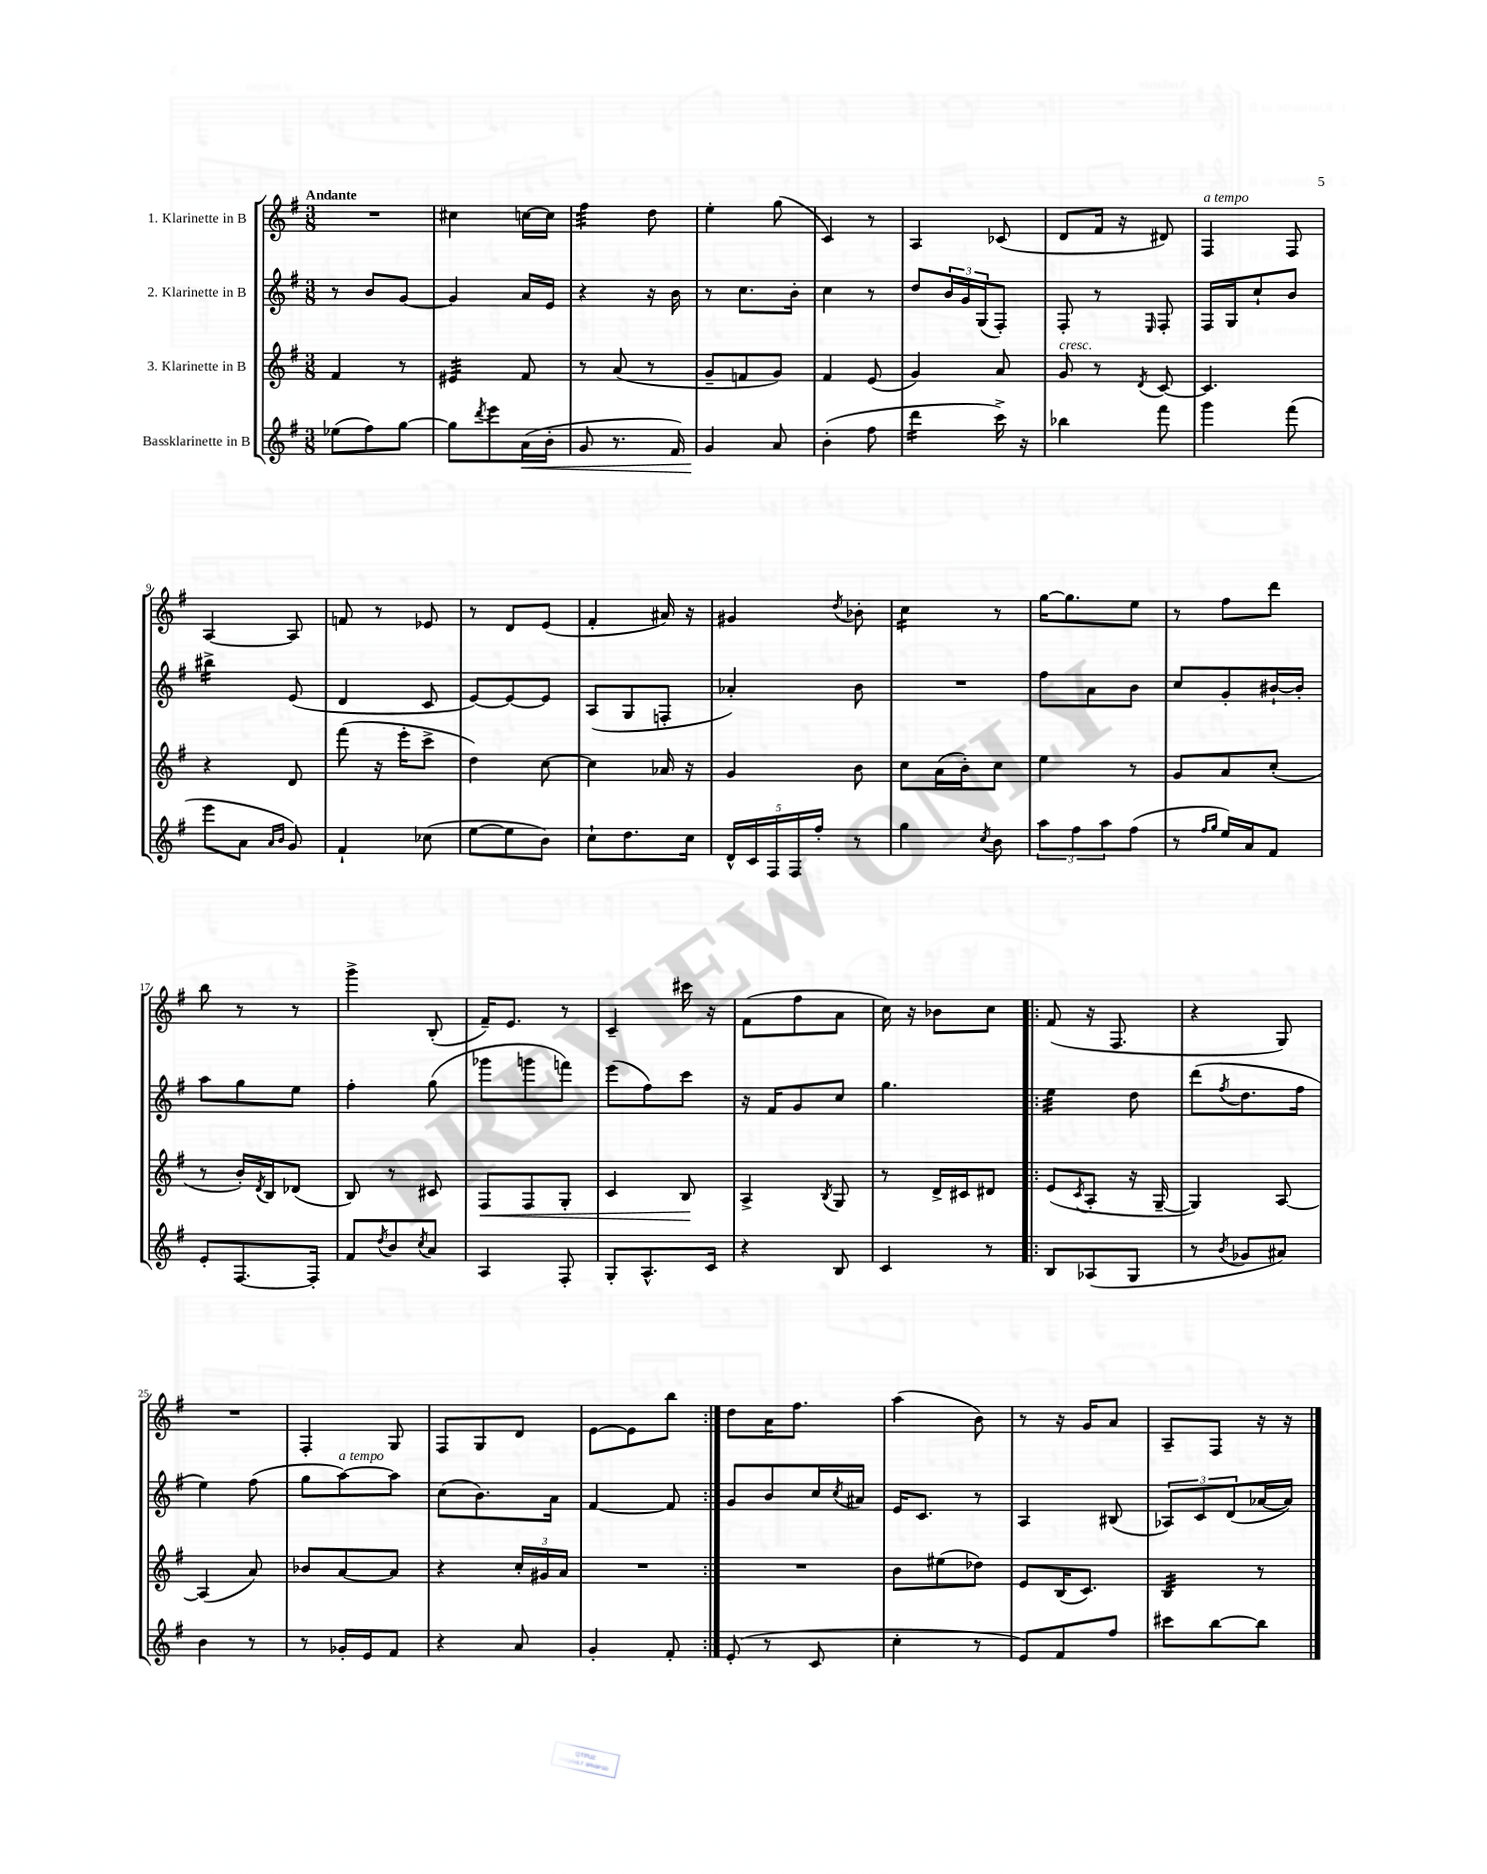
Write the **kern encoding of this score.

**kern	**kern	**kern	**kern
*staff4	*staff3	*staff2	*staff1
*clefG2	*clefG2	*clefG2	*clefG2
*k[f#]	*k[f#]	*k[f#]	*k[f#]
*M3/8	*M3/8	*M3/8	*M3/8
(8ee-	4f#	8r	4.r
8ff#)	.	8b	.
[8gg	8r	[8g	.
=	=	=	=
8gg]	4e#	4g]	4cc#
8qddd	.	.	.
8eee	.	.	.
(16a	8f#	16a	[16cc
16b'	.	16e	16cc]
=	=	=	=
8g	8r	4r	4ff#
8.r	(8a	.	.
.	8r	16r	8dd
16f#)	.	16b	.
=	=	=	=
4g	8g~	8r	4ee'
.	8f	8.cc	.
8a	8g)	.	(8gg
.	.	16b'	.
=	=	=	=
(4b'	4f#	4cc	4c)
8ff#	(8e	8r	8r
=	=	=	=
4ddd	4g)	8dd	4A
.	.	24b	.
.	.	24g	.
.	.	(24G	.
16ccc^)	8a	8F#')	(8c-
16r	.	.	.
=	=	=	=
4bb-	8g	8F#'	8d
.	8r	8r	16f#
.	.	.	16r
.	8qd	16qqE	.
8fff#	[8c	8F#'	8d#)
=	=	=	=
4ggg	4.c]	16F#	4F#
.	.	16G	.
.	.	8cc`	.
(8fff#	.	8b	8F#
=	=	=	=
8eee	4r	4bb#^	[4A
8a	.	.	.
16qqa	.	.	.
16qqb	.	.	.
8g)	8d	(8e	8A]
=	=	=	=
4f#`	(8fff#	4d	8f
.	16r	.	8r
.	16eee'	.	.
(8cc-	8ccc^	8c	8e-
=	=	=	=
[8ee	4dd)	[8e)	8r
8ee]	.	8e_	8d
8b)	[8cc	8e]	(8e
=	=	=	=
8cc`	4cc]	(8A	4f#'
8.dd	.	8G	.
.	16a-	8F'	16a#)
16cc	16r	.	16r
=	=	=	=
20d^^	4g	4a-')	4g#
20c	.	.	.
20F#	.	.	.
20F#	.	.	.
20ff#'	.	.	.
.	.	.	8qdd
8r	8b	8b	8b-'
=	=	=	=
4gg	8cc	4.r	4cc
.	(16a	.	.
.	16b')	.	.
8qcc	.	.	.
8b	8cc	.	8r
=	=	=	=
12aa	4ee	8ff#	[16gg
.	.	.	8.gg]
12ff#	.	.	.
.	.	8a	.
12aa	.	.	.
(8ff#	8r	8b	8ee
=	=	=	=
8r	8g	8cc	8r
16qqff#	.	.	.
16qqgg	.	.	.
16ee)	8a	8g'	8ff#
16a	.	.	.
8f#	(8cc'	[16b#`	8ddd
.	.	16b#']	.
=	=	=	=
8e'	8r	8aa	8bb
[8.F#	16b')	8gg	8r
.	8qd	.	.
.	16B	.	.
.	(8d-	8ee	8r
16F#']	.	.	.
=	=	=	=
8f#	8B)	4ff#'	4ggg^
8qdd	.	.	.
8b	8r	.	.
8qcc	.	.	.
8a	8c#	(8gg	(8B'
=	=	=	=
4A	8F#	8ggg-	16f#~)
.	.	.	8.e
.	8F#	8ggg	.
8F#'	8G'	8fff)	8r
=	=	=	=
8G'	4c	(8eee	4c~
8.A^^	.	8ff#)	.
.	8B	8ccc	16ccc#
16c	.	.	16r
=	=	=	=
4r	4A^	16r	(8f#
.	.	16f#	.
.	.	8g	8ff#
.	8qB	.	.
8B	8G	8cc	8a
=	=	=	=
4c	8r	4.gg	16cc)
.	.	.	16r
.	16d^	.	8b-
.	16c#	.	.
8r	8d#	.	8cc
=!|:	=!|:	=!|:	=!|:
8B	(8e	4ee	(8f#
.	8qc	.	.
(8A-	8A'	.	16r
.	.	.	8.F#
8G	16r	8dd	.
.	[16G~	.	.
=	=	=	=
8r	4G])	(8ddd	4r
8qb	.	8qff#	.
8g-	.	8.dd	.
8a#)	[8A	.	8G)
.	.	16ff#	.
=	=	=	=
4b	(4A]	4ee)	4.r
8r	8a)	(8ff#	.
=	=	=	=
8r	8b-	8gg	4F#'
16g-'	[8a	[8aa)	.
16e	.	.	.
8f#	8a]	8aa]	8G
=	=	=	=
4r	4r	(8cc	8F#
.	.	8.b)	8G
8a	24cc'	.	8d
.	24g#	.	.
.	.	16a	.
.	24a	.	.
=	=	=	=
4g'	4.r	[4f#	[8e
.	.	.	8e]
8f#'	.	8f#]	8bb
=:|!	=:|!	=:|!	=:|!
(8e'	4.r	8g	8dd
8r	.	8b	16a
.	.	.	8.ff#
8c	.	16cc	.
.	.	8qcc	.
.	.	16a#	.
=	=	=	=
4cc'	8b	16e	(4aa
.	.	8.c	.
.	(8ee#	.	.
8r	8dd-)	8r	8b)
=	=	=	=
8e)	8e	4A	8r
8f#	(16B	.	16r
.	8.c)	.	16g
8ff#	.	(8B#	8a
=	=	=	=
8ccc#	4B	12A-)	8A~
.	.	12c	.
[8bb	.	.	8F#
.	.	(12d	.
8bb]	8r	[16a-	16r
.	.	16a-])	16r
==	==	==	==
*-	*-	*-	*-
